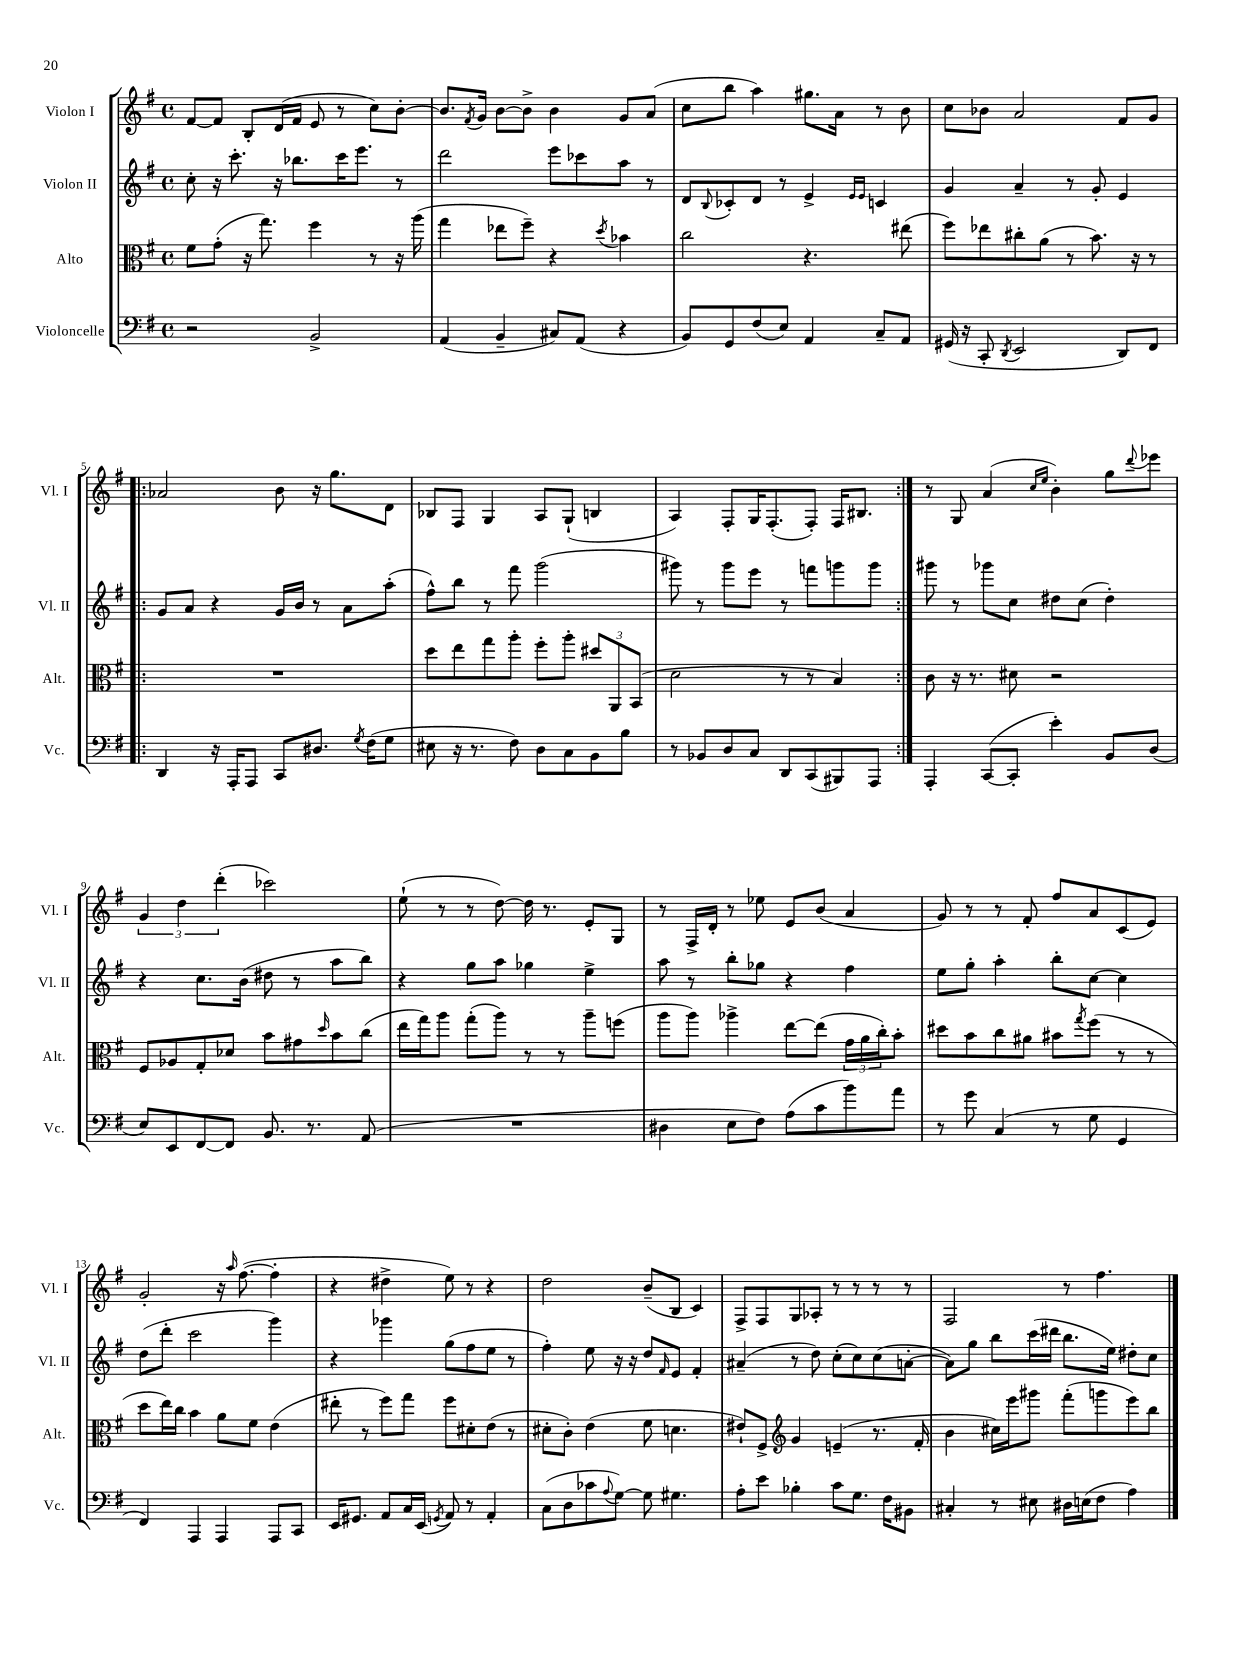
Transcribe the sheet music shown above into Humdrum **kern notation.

**kern	**kern	**kern	**kern
*part4	*part3	*part2	*part1
*staff4	*staff3	*staff2	*staff1
*I"Violoncelle	*I"Alto	*I"Violon II	*I"Violon I
*I'Vc.	*I'Alt.	*I'Vl. II	*I'Vl. I
*clefF4	*clefC3	*clefG2	*clefG2
*k[f#]	*k[f#]	*k[f#]	*k[f#]
*M4/4	*M4/4	*M4/4	*M4/4
*met(c)	*met(c)	*met(c)	*met(c)
=1	=1	=1	=1
2r	8f#\L	8cc'\	[8f#/L
.	(8g'\J	16r	8f#/J]
.	.	8.ccc'\	.
.	16r	.	8B'/L
.	8.gg\)	.	.
.	.	16r	(16d/L
.	.	8.bb-X\L	16f#/JJ
2BB^/	4ff#\	.	8e/
.	.	16ccc\K	8r
.	.	8.eee\J	.
.	8r	.	8cc\L)
.	16r	8r	[8b'\J
.	(16aa\	.	.
=2	=2	=2	=2
(4AA/	4gg\	2ddd\	8.b/L]
.	.	.	8qf#/
.	.	.	16g/Jk
4BB~/	8ee-X\L	.	[8b\L
.	8ff#~\J)	.	8b^\J]
8C#X/L)	4r	8eee\L	4b\
(8AA/J	.	8ccc-X\	.
.	8qdd/	.	.
4r	4b-X\	8aa\J	8g/L
.	.	8r	(8a/J
=3	=3	=3	=3
8BB/L)	2cc\	8d/L	8cc\L
.	.	8qqB/	.
8GG/	.	8c-X'/	8bb\J
(8F#/	.	8d/J	4aa\)
8E/J)	.	8r	.
4AA/	4.r	4e^/	8.gg#X\L
.	.	.	16a\Jk
.	.	16qqe/LL	.
.	.	16qqe/JJ	.
8C~/L	.	4cn/	8r
8AA/J	(8ee#X\	.	8b\
=4	=4	=4	=4
(16GG#X/	8ff#\L)	4g/	8cc\L
16r	.	.	.
8CC'/	8ee-X\	.	8b-X\J
8qDD/	.	.	.
2EE/	8cc#X'\	4a~/	2a/
.	(8a\J	.	.
.	8r	8r	.
.	8.b\)	8g'/	.
8DD/L)	.	4e/	8f#/L
.	16r	.	.
8FF#/J	8r	.	8g/J
!!LO:LB:g=z
=5!|:	=5!|:	=5!|:	=5!|:
4DD/	1r	8g/L	2a-X/
.	.	8a/J	.
16r	.	4r	.
16AAA'/KL	.	.	.
8AAA/J	.	.	.
8CC/L	.	16g/LL	8b\
.	.	16b/JJ	.
8.D#X/J	.	8r	16r
.	.	.	8.gg\L
.	.	8a\L	.
8qG/	.	.	.
(16F#\KL	.	.	.
8G\J	.	(8aa'\J	8d\J
=6	=6	=6	=6
8E#X\	8dd\L	8ff#^^\L)	8B-X/L
16r	8ee\	8bb\J	8F#/J
8.r	.	.	.
.	8gg\	8r	4G/
8F#\)	8aa'\J	8fff#\	.
8D\L	8ff#'\L	(2ggg\	8A/L
8C\	8aa'\J	.	(8G`/J
8BB\	12dd#X/L	.	4Bn/
.	12AA/	.	.
8B\J	.	.	.
.	(12BB/J	.	.
=7	=7	=7	=7
8r	2d\	8ggg#X\)	4A/)
8BB-X/L	.	8r	.
8D/	.	8ggg#\L	8F#'/L
8C/J	.	8eee\J	16G/K
.	.	.	(8.F#'/
8DD/L	8r	8r	.
(8CC/	8r	8fffn\L	8F#'/J)
8BBB#X/)	4B/)	8gggn\	16F#/KL
.	.	.	8.B#X/J
8AAA/J	.	8ggg\J	.
=8:|!	=8:|!	=8:|!	=8:|!
4AAA'/	8c\	8ggg#X\	8r
.	16r	8r	8G/
.	8.r	.	.
([8CC/L	.	8ggg-X\L	(4a/
8CC'/J]	8d#X\	8cc\J	.
.	.	.	16qqcc/LL
.	.	.	16qqee/JJ
4e'\)	2r	8dd#X\L	4b'\)
.	.	(8cc\J	.
8BB/L	.	4dd#'\)	8gg\L
.	.	.	8qqddd/
(8D/J	.	.	8eee-X\J
!!LO:LB:g=z
=9	=9	=9	=9
8E/L)	8F#/L	4r	6g/
8EE/	8A-X/	.	.
.	.	.	6dd\
[8FF#/	8G'/	8.cc\L	.
.	.	.	(6ddd'\
8FF#/J]	8d-X/J	.	.
.	.	(16b\Jk	.
8.BB/	8b\L	8dd#X\	2ccc-X\)
.	8g#X\	8r	.
8.r	.	.	.
.	16qqdd/	.	.
.	8b\	8aa\L	.
(8AA/	(8cc\J	8bb\J)	.
=10	=10	=10	=10
1r	16ee\LL	4r	(8ee`\
.	16gg\J)	.	.
.	8aa\J	.	8r
.	(8gg'\L	8gg\L	8r
.	8aa\J)	8aa\J	[8dd\)
.	8r	4gg-X\	16dd\]
.	.	.	8.r
.	8r	.	.
.	8aa~\L	4ee^\	8e'/L
.	(8ffn\J	.	8G/J
=11	=11	=11	=11
4D#X\	8aa\L	8aa\	8r
.	8aa\J)	8r	16F#^/LL
.	.	.	16d'/JJ
8E\L	4aa-X^\	8bb'\L	8r
8F#\J)	.	8gg-X\J	8ee-X\
(8A\L	[8ee\L	4r	8e/L
8c\	(8ee\J]	.	(8b/J
8b\)	24g\LL	4ff#\	4a/
.	24a\	.	.
.	24cc'\J)	.	.
8a\J	8b'\J	.	.
=12	=12	=12	=12
8r	8dd#X\L	8ee\L	8g/)
8g\	8b\	8gg'\J	8r
(4C/	8cc\	4aa'\	8r
.	8a#X\J	.	8f#'/
8r	8b#X\L	8bb'\L	8ff#/L
.	8qgg/	.	.
8G\	(8ff#\J	[8cc\J	8a/
4GG/	8r	4cc\]	(8c/
.	8r	.	8e/J)
!!LO:LB:g=z
=13	=13	=13	=13
4FF#/)	8dd\L	(8dd\L	2g'/
.	16ee\L)	8ddd'\J	.
.	16cc\JJ	.	.
4AAA/	4b\	2ccc\	.
4AAA/	8a\L	.	16r
.	.	.	16qqaa/
.	.	.	([8.ff#\
.	8f#\J	.	.
8AAA/L	(4e\	4ggg\)	4ff#'\]
8CC/J	.	.	.
=14	=14	=14	=14
16EE/KL	8ee#X'\	4r	4r
8.GG#X/J	.	.	.
.	8r	.	.
8AA/L	8ff#\L)	4ggg-X\	4dd#X^\
16C/L	8gg\J	.	.
(16EE/JJ	.	.	.
8qGGn/	.	.	.
8AA/)	8ff#\L	(8gg\L	8ee\)
8r	8d#X'\	8ff#\	8r
4AA'/	(8e\J	8ee\J	4r
.	8r	8r	.
=15	=15	=15	=15
(8C\L	8d#X'\L	4ff#'\)	2dd\
8D\	8c'\J)	.	.
8c-X\	(4e\	8ee\	.
8qqA/	.	.	.
[8G\J)	.	16r	.
.	.	16r	.
8G\]	8f#\	8dd/L	(8b~/L
.	.	16qqf#/	.
4.G#X\	4.dn\	8e/J	8B/J
.	.	4f#'/	4c/)
=16	=16	=16	=16
8A'\L	8e#X`/L)	(4a#X~/	8F#^/L
8e\J	8F#^/J	.	8F#/
*	*clefG2	*	*
4B-X'\	4g/	8r	8G/
.	.	8dd\)	8A-X'/J
8c\L	(4en~/	(8cc'\L	8r
8.G\J	.	8cc\)	8r
.	8.r	(8cc\	8r
16F#\KL	.	.	.
8BB#X\J	.	[8an'\J	8r
.	16f#'/	.	.
=17	=17	=17	=17
4C#X'/	4b\	8a\L])	2F#/
.	.	8gg\J	.
8r	16cc#X\LL)	8bb\L	.
.	16eee\J	.	.
8E#X\	8ggg#X\J	(16ccc\L	.
.	.	16ddd#X\JJ	.
16D#X\LL	(8fff#'\L	8.bb\L	8r
(16En\J	.	.	.
8F#\J	8gggn\	.	4.ff#\
.	.	16ee\Jk)	.
4A\)	8eee\)	8dd#X'\L	.
.	8bb\J	8cc\J	.
==	==	==	==
*-	*-	*-	*-
